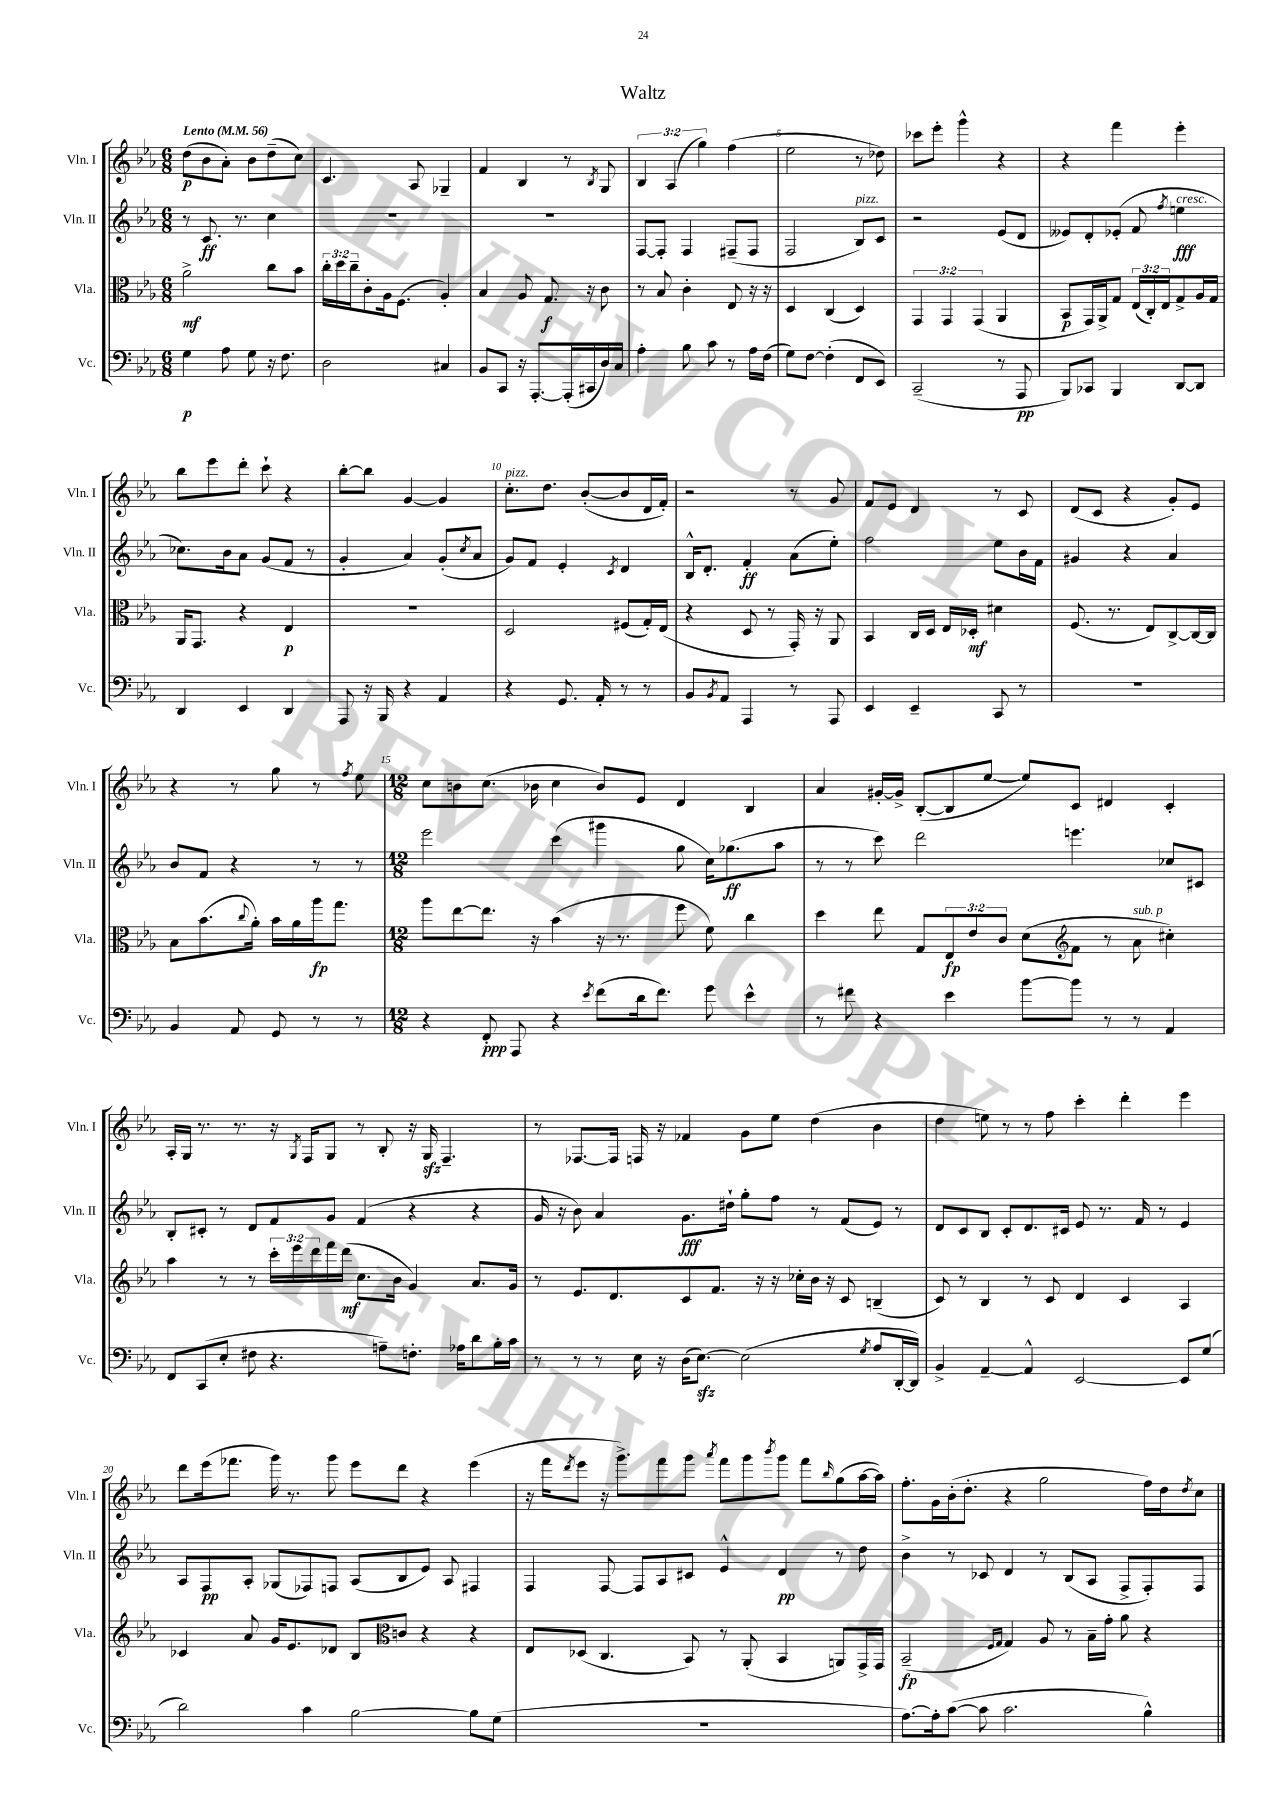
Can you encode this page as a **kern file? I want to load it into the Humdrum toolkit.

**kern	**kern	**kern	**kern
*staff4	*staff3	*staff2	*staff1
*clefF4	*clefC3	*clefG2	*clefG2
*k[b-e-a-]	*k[b-e-a-]	*k[b-e-a-]	*k[b-e-a-]
*M6/8	*M6/8	*M6/8	*M6/8
*MM56	*MM56	*MM56	*MM56
4G\	2a-^\	8r	(8dd\L
.	.	8.c/	8b-\
8A-\	.	.	8a-'\J)
.	.	8.r	.
8G\	.	.	8b-\L
16r	8cc\L	4cc\	(8dd~\
8.F\	.	.	.
.	8b-\J	.	8cc\J)
=	=	=	=
2D\	24cc'\LL	2.r	4.c/
.	24dd\	.	.
.	24cc~\J	.	.
.	8c'\	.	.
.	16A-\k	.	.
.	(8.F\J	.	.
.	.	.	8A-/
4C#/	4A-'/)	.	4G-~/
=	=	=	=
8BB-/L	4B-/	2.r	4f/
8CC/J	.	.	.
16r	8A-/	.	4B-/
[8.AAA-'/L	.	.	.
.	8.G/	.	.
(16AAA-'/]L	.	.	8r
16CC#/	16r	.	.
.	.	.	8qB-/
16D/)	8c\	.	8G/
16C/JJ	.	.	.
=	=	=	=
4A-'\	8r	[8F/L	6B-/
.	8B-/	8F'/]J	.
.	.	.	(6A-/
8B-\	4c'\	4F/	.
.	.	.	6gg\)
8c\	.	.	.
8r	8E-/	(8F#~/L	(4ff\
16A-\LL	16r	8F#/J	.
(16F\JJ	16r	.	.
=	=	=	=
8G\L)	4D/	2F/	2ee-\
[8F\J	.	.	.
(4F'\]	(4C/	.	.
8FF/L	4D/)	8B-/L)	8r
8EE-/J)	.	8c/J	8dd-\)
=	=	=	=
(2CC~/	6GG/	2r	8ccc-\L
.	.	.	8eee-'\J
.	6GG/	.	.
.	.	.	4ggg^^\
.	(6GG/	.	.
8r	4AA-/	(8e-/L	4r
8AAA-/	.	8d/J	.
=	=	=	=
8BBB-/L)	8BB-/L	8e--/L)	4r
8CC-/J	16GG/L)	8d'/	.
.	16AA-^/J	.	.
4BBB-/	8G/J	(8e-'/J	4fff\
.	(24E-/LL	8f/	.
.	24C'/)	.	.
.	24E-/J	.	.
.	.	8qff/	.
[8DD/L	8G^/	4ee\	4eee-'\
8DD/]J	16A-/L	.	.
.	16G/JJ	.	.
=	=	=	=
4DD/	16AA-/LK	8.cc-\L)	8bb-\L
.	8.GG/J	.	.
.	.	.	8eee-\
.	.	16b-\k	.
4EE-/	4r	8a-\J	8ddd'\J
.	.	(8g/L	8ccc`\
4DD/	4E-/	8f/J	4r
.	.	8r	.
=	=	=	=
8AAA-/	2.r	4g'/	[8bb-'\L
16r	.	.	8bb-\]J
16BBB-/	.	.	.
4r	.	4a-/)	[4g/
4AA-/	.	(8g'/L	4g/]
.	.	8qcc/	.
.	.	8a-/J	.
=	=	=	=
4r	2D/	8g/L)	8.cc'\L
.	.	8f/J	.
.	.	.	8.dd\J
8.GG/	.	4e-'/	.
.	.	.	([8b-'/L
16AA-'/	.	.	.
.	.	8qc/	.
8r	(8F#/L	4d/	8b-/]
8r	16G'/L)	.	16d/L
.	(16E-/JJ	.	16f'/JJ)
=	=	=	=
8BB-/L	4r	16B-^^/LK	2r
.	.	8.d'/J	.
8qBB-/	.	.	.
8AA-/J	.	.	.
4AAA-/	8D/	4f'/	.
.	8r	.	.
8r	16GG'/)	(8a-\L	8r
.	16r	.	.
8AAA-/	8AA-/	8ee-'\J)	8g/
=	=	=	=
4EE-/	4BB-/	2ff\	8f/L
.	.	.	8e-/J
4EE-~/	16C/LL	.	4d/
.	16D/JJ	.	.
.	16E-/LL	.	.
.	16D-'/JJ	.	.
8CC/	4d#\	8ee-\L	8r
8r	.	16b-\L	8c/
.	.	16f\JJ	.
=	=	=	=
2.r	(8.F/	4g#/	(8d/L
.	.	.	8c/J
.	8.r	.	.
.	.	4r	4r
.	8E-/L)	.	.
.	[8C^/	4a-/	8g'/L)
.	16C/_L	.	8e-/J
.	16C/]JJ	.	.
=	=	=	=
4BB-/	8B-\L	8b-/L	4r
.	(8.b-\	8f/J	.
8AA-/	.	4r	8r
.	8qqcc/	.	.
.	16a-'\Jk)	.	.
8GG/	16b-\LL	.	8gg\
.	16a-\	.	.
8r	16aa-\J	8r	8r
.	8.gg\J	.	.
.	.	.	8qff/
8r	.	8r	8ee-\
=	=	=	=
*M12/8	*M12/8	*M12/8	*M12/8
4r	8aa-\L	2eee-\	8cc\L
.	[8ee-\	.	8b\
8FF'/	8.ee-\]J	.	(8.cc\J
8AAA-/	.	.	.
.	16r	.	16b-\
4r	(4b-\	(4ccc\	4cc\
8qe-/	.	.	.
(8f\L	16r	4ggg#\	8b-/L)
.	8.r	.	.
16d\k	.	.	8e-/J
8.f\J)	.	.	.
.	8ff\	8gg\	4d/
8g\	8f\)	16cc\LK)	.
.	.	(8.gg-\	.
4e-^^\	4cc\	.	4B-/
.	.	8aa-\J	.
=	=	=	=
8r	4dd\	8r	4a-/
8f#\	.	8r	.
4r	8ee-\	8ccc\)	[16g#'/LL
.	.	.	16g#^/]JJ
.	8G/L	2ddd\	([8B-'/L
4e-\	12E-/	.	8B-/]
.	12e-/	.	.
.	.	.	[8ee-/J
.	12c/J	.	.
[8b-\L	(8d\L	.	8ee-/]L)
8b-\]J	8f\J	4.eee\	8c/J
8r	8r	.	4d#/
8r	8a-\	.	.
4AA-/	4cc#'\)	8cc-/L	4c'/
.	.	8c#/J	.
=	=	=	=
*	*clefG2	*	*
8FF/L	4aa-\	8B-'/L	16A-'/LL
.	.	.	16G/JJ
(8CC/	.	8c#'/J	8.r
8E-'/J	8r	8r	.
.	.	.	8.r
8F#\	8r	8d/L	.
4.r	24ccc'\LL	8f/	16r
.	24eee-\	.	.
.	.	.	8qG/
.	.	.	16F/LK
.	24ddd\	.	.
.	16fff\	8g/J	8G/J
.	(16ddd\JJ	.	.
.	8.cc\L	(4f/	8r
8A~\L)	.	.	8B-'/
.	16b-\Jk	.	.
8.F'\J	4g/)	4r	16r
.	.	.	16G/
.	.	.	4.F~/
16A-\LK	.	.	.
8d\	8.a-/L	4r	.
16B-'\L	.	.	.
16c\JJ	16g/Jk	.	.
=	=	=	=
8r	8r	16g/	8r
.	.	16r	.
8r	8.e-/L	8b-\)	[8.F-/L
8r	.	4a-/	.
.	8.d/	.	16F-/]Jk
16E-\	.	.	16F/
16r	.	.	16r
(16D\LK	8c/	8.g\L	4f-/
[8.E-\J)	.	.	.
.	8.f/J	.	.
.	.	16dd#`\Jk	.
(2E-\]	.	8gg'\L	8g\L
.	16r	.	.
.	16r	8ff\J	8ee-\J
.	16cc-'\LL	.	.
.	16b-\JJ	8r	(4dd\
.	16r	.	.
.	8c/	(8f/L	.
8qG/	.	.	.
8A-/L	(4B~/	8e-/J)	4b-\
[16DD'/L	.	8r	.
16DD/]JJ)	.	.	.
=	=	=	=
4BB-^/	8c/)	8d/L	4dd\
.	8r	8c/	.
[4AA-~/	4B-/	8B-/J	8ee\)
.	.	8c'/L	8r
4AA-^^/]	8r	8.d/	8r
.	8c/	.	8ff\
.	.	16c#/Jk	.
[2EE-/	4d/	8e-/	4ccc'\
.	.	8.r	.
.	4c/	.	4ddd'\
.	.	16f/	.
.	.	8r	.
8EE-/]L	4A-/	4e-/	4eee-\
(8G/J	.	.	.
=	=	=	=
2d\)	4c-/	8A-/L	8ddd\L
.	.	8F/	(16eee-\k
.	.	.	8.fff-\J
.	8a-/	8A-'/J	.
.	16g/LK	(8G-/L	16ggg\)
.	8.e-/	.	8.r
4c\	.	8F-/)	.
.	8d-/J	8F/J	8ggg\
[2B-\	8B-/L	(8A-/L	8eee-\L
.	8c/J	8B-/	8ddd\J
.	4r	8e-/J)	4r
.	.	8A-/	.
8B-\]L	4r	4F#/	(4eee-\
(8G\J	.	.	.
=	=	=	=
*	*clefC3	*	*
1.r	8E-/L	4F/	16r
.	.	.	16fff\LK
.	.	.	8qddd/
.	(8D-/J	.	8eee-\J
.	4.C/	[8F/	16r
.	.	.	8.ggg^\L)
.	.	8F/]L	.
.	.	8A-/	8fff\
.	8BB-/)	8c#/J	8ggg\J
.	.	.	8qaaa-/
.	8r	4e-^^/	8fff\L
.	(8AA-'/	.	8ggg\
.	.	.	8qbbb-/
.	4BB-/	4d/	8ggg\J
.	.	.	8fff\L
.	.	.	16qqbb-/
.	8AA/L)	8r	(8gg\
.	16GG^/L	8dd\	[16aa-\L
.	16GG/JJ	.	16aa-\]JJ)
=	=	=	=
[8.A-\L)	(2BB-~/	4b-^\	8.ff'\L
16A-'\]k	.	.	16g\L
([8c\J	.	8r	(16b-'\J
.	.	.	8.dd'\J
8c\]	.	8c-/	.
.	16qqF/LL	.	.
.	16qqG/JJ	.	.
2.c\	4G/)	4d/	4r
.	8A-/	8r	2gg\
.	8r	(8B-/L	.
.	16B-~\LL	8A-/J	.
.	16g'\JJ	.	.
.	8a-\	8F^/L	.
4B-^^\)	4r	8F'/)	16ff\LL)
.	.	.	16dd\J
.	.	.	8qdd/
.	.	8F/J	8cc\J
==	==	==	==
*-	*-	*-	*-
